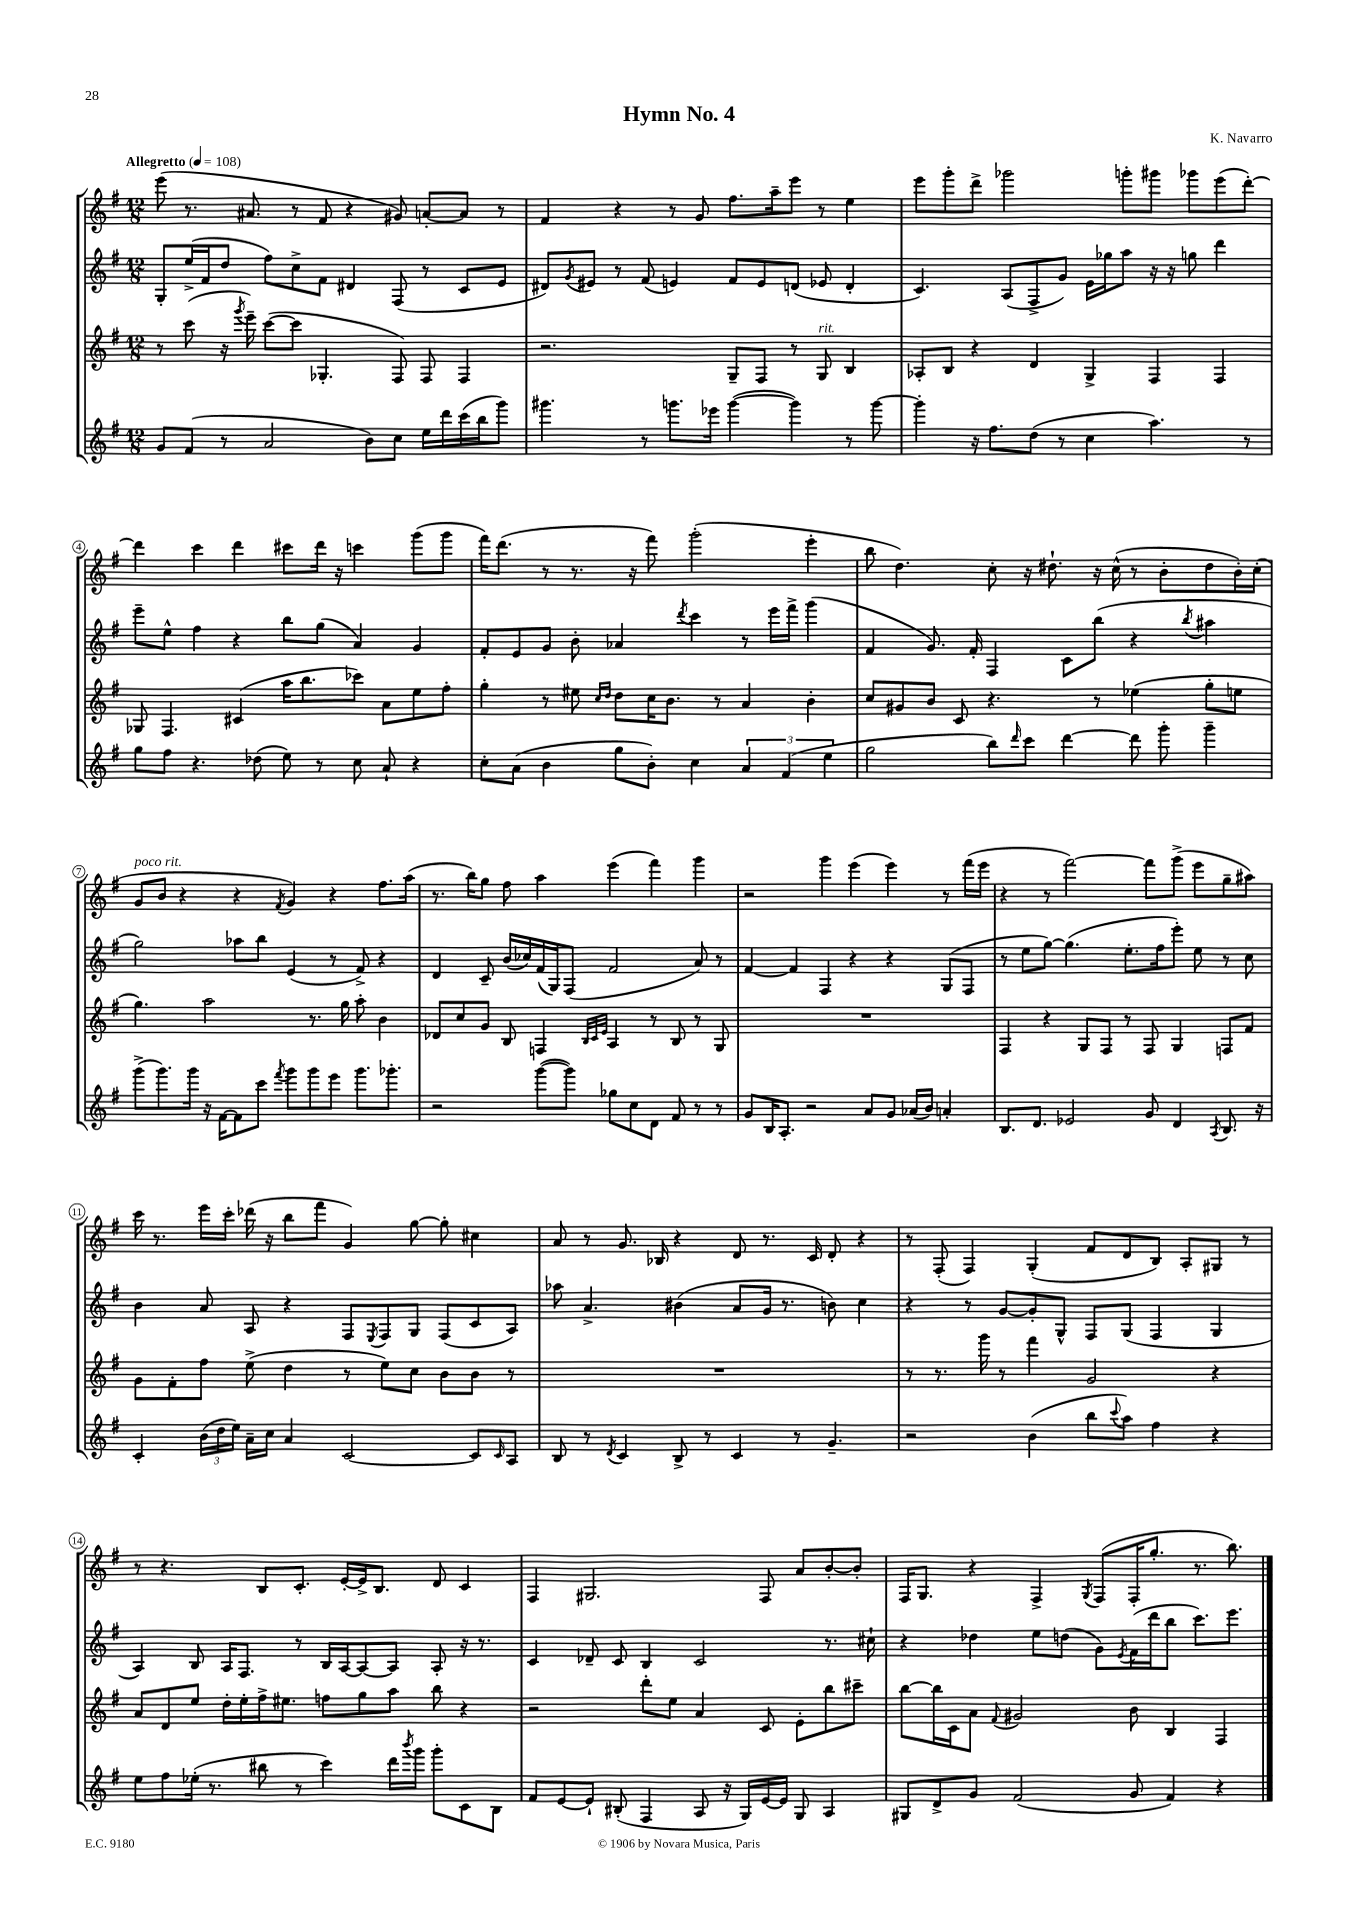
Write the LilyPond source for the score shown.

\header { title = "Hymn No. 4" composer = "K. Navarro" }
<<
\new StaffGroup <<
\new Staff = "s0" {
    \clef treble \key g \major \numericTimeSignature \time 12/8 \tempo "Allegretto" 4 = 108
    e'''8( r8. ais'8. r8 fis'8 r4 gis'8) a'8~-. a'8 r8 |
    fis'4 r4 r8 g'8 fis''8. a''16-- e'''8 r8 e''4 |
    e'''8 g'''8-. d'''8-> ges'''2 g'''8-. gis'''8 ges'''8 e'''8( d'''8~-.) |
    d'''4 c'''4 d'''4 cis'''8 d'''16 r16 c'''4 g'''8( g'''8 |
    fis'''16) d'''8.( r8 r8. r16 fis'''8) g'''2-.( e'''4-. |
    b''8 d''4.) c''8-. r16 dis''8.-! r16 c''16-^( r8 b'8-. dis''8 b'16-.) c''16-.( |
    g'8^\markup { \italic "poco rit." } b'8 r4 r4 \acciaccatura { fis'8 } g'4) r4 fis''8. a''16( |
    r8. b''16) g''8 fis''8 a''4 e'''4( fis'''4) g'''4 |
    r2 g'''4 e'''4( e'''4) r8 fis'''16( e'''16 |
    r4 r8 fis'''2~) fis'''8 g'''8->( e'''8 g''8-- ais''8) |
    c'''16 r8. e'''16 c'''16-. des'''16( r16 b''8 fis'''8 g'4) g''8~ g''8-. cis''4 |
    a'8 r8 g'8. bes16 r4 d'8 r8. c'16 d'8-. r4 |
    r8 fis8-.( fis4) g4-.( fis'8 d'8 b8) a8-. gis8 r8 |
    r8 r4. b8 c'8.-. e'16~-. e'16-> b8. d'8 c'4 |
    fis4 gis2. fis8 a'8 b'8~-. b'8-. |
    fis16 g8. r4 fis4-> \acciaccatura { g8 } fis8( fis16-. g''8.-. r8. b''8.) \bar "|." |
}
\new Staff = "s1" {
    \clef treble \key g \major \numericTimeSignature \time 12/8
    g8-. e''16->( fis'16 d''8 fis''8) c''8-> fis'8 dis'4 fis8( r8 c'8 e'8 |
    dis'8) \acciaccatura { g'8 } eis'8 r8 fis'8( e'4) fis'8 e'8 d'8( ees'8 d'4-. |
    c'4.) a8( fis8-> g'8) e'16 ges''16 a''8 r16 r16 g''8 d'''4 |
    e'''8-- e''8-^ fis''4 r4 b''8 g''8( a'4) g'4 |
    fis'8-. e'8 g'8 b'8-. aes'4 \acciaccatura { d'''8 } c'''4 r8 e'''16 fis'''16-> g'''4( |
    fis'4 g'8.) fis'16-. fis4 c'8 b''8( r4 \acciaccatura { b''8 } ais''4 |
    g''2) aes''8 b''8 e'4( r8 fis'8->) r4 |
    d'4 c'8-- b'16( ces''16) fis'16( g16) fis8( fis'2 a'8) r8 |
    fis'4~ fis'4 fis4 r4 r4 g8( fis8 |
    r8 e''8 g''8~) g''4.( e''8.-. fis''16 e'''8-.) e''8 r8 c''8 |
    b'4 a'8 a8 r4 fis8 \acciaccatura { e8 } fis8 g8 fis8( c'8 a8) |
    aes''8 a'4.-> bis'4( a'8 g'16 r8. b'8) c''4 |
    r4 r8 g'8~ g'8-. g8-^ fis8 g8( fis4 g4 |
    a4) b8 a16 fis8. r8 b16 a16~ a8~ a8 a8-. r16 r8. |
    c'4 des'8-- c'8 b4 c'2 r8. cis''16-! |
    r4 des''4 e''8 d''8( g'8) \acciaccatura { e'8 } fis'16( d'''16 b''8 c'''8.) e'''8. \bar "|." |
}
\new Staff = "s2" {
    \clef treble \key g \major \numericTimeSignature \time 12/8
    r8 c'''8( r16 \acciaccatura { g'''8 } e'''16--) c'''8~( c'''8 ges4.-. fis8) fis8 fis4 |
    r2. g8-- fis8 r8 g8^\markup { \italic "rit." } b4 |
    aes8-. b8 r4 d'4 g4-> fis4 fis4 |
    ges8 fis4. cis'4( a''16 b''8. ces'''8) a'8 e''8 fis''8-. |
    g''4-. r8 eis''8 \grace { c''16 d''16 } d''8 c''16 b'8. r8 a'4 b'4-. |
    c''8 gis'8 b'8 c'8 r4. r8 ees''4( g''8-. e''8 |
    g''4.) a''2 r8. g''16 a''8-. b'4 |
    des'8 c''8 g'8 b8 f4 \grace { b32 c'32 e'32 } a4 r8 b8 r8 g8 |
    R1. |
    fis4 r4 g8 fis8 r8 fis8 g4 f8 fis'8 |
    g'8 fis'8-. fis''8 e''8->( d''4 r8 e''8) c''8 b'8 b'8 r8 |
    R1. |
    r8 r8. g'''16 r8 fis'''4 g'2 r4 |
    a'8 d'8 e''8 d''16-. e''16-. fis''16-> eis''8. f''8 g''8 a''8 b''8 r4 |
    r2 d'''8-. e''8 a'4 c'8 e'8-. b''8 cis'''8-- |
    b''8~ b''16 c'16 a'8 \appoggiatura { fis'8 } gis'2 b'8 b4 fis4 \bar "|." |
}
\new Staff = "s3" {
    \clef treble \key g \major \numericTimeSignature \time 12/8
    g'8 fis'8( r8 a'2 b'8) c''8 e''16 d'''16 c'''16( b''16 g'''8) |
    gis'''4. r8 g'''8. ees'''16 g'''4~( g'''4) r8 g'''8~ |
    g'''4-. r16 fis''8. d''8( r8 c''4 a''4.) r8 |
    g''8 fis''8 r4. des''8( e''8) r8 c''8 a'8-! r4 |
    c''8-. a'8( b'4 g''8 b'8-.) c''4 \tuplet 3/2 { a'4 fis'4( e''4 } |
    g''2 b''8) \grace { d'''16 } c'''8 d'''4~ d'''8 g'''8-. g'''4-- |
    g'''8->( g'''8.) g'''16 r16 fis'16~ fis'8 c'''8 \acciaccatura { fis'''8 } g'''8 g'''8 e'''8 g'''8. ges'''8.-. |
    r2 g'''8~( g'''8) ges''8 c''8 d'8 fis'8 r8 r8 |
    g'8 b16 a8.-. r2 a'8 g'8 aes'16( b'16) a'4-. |
    b8. d'8. ees'2 g'8 d'4 \acciaccatura { a8 } b8. r16 |
    c'4-. \tuplet 3/2 { b'16( d''16 e''16) } a'16-- c''16 a'4 c'2~ c'8 \grace { c'16 } a8 |
    b8 r8 \acciaccatura { d'8 } c'4 b8-> r8 c'4 r8 g'4.-- |
    r2 b'4( b''8 \appoggiatura { c'''8 } a''8) fis''4 r4 |
    e''8 fis''8 ees''16-.( r8. bis''8 r8 c'''4) d'''16 \acciaccatura { b'''8 } g'''16 g'''8-. c'8 b8 |
    fis'8 e'8~ e'8-! bis8-.( fis4 a8 r16 g16) e'16~ e'16 g8 a4 |
    gis8 d'8-> g'8 fis'2( g'8 fis'4) r4 \bar "|." |
}
>>
>>
\layout { \context { \Score \override BarNumber.stencil = #(make-stencil-circler 0.1 0.3 ly:text-interface::print) } }
